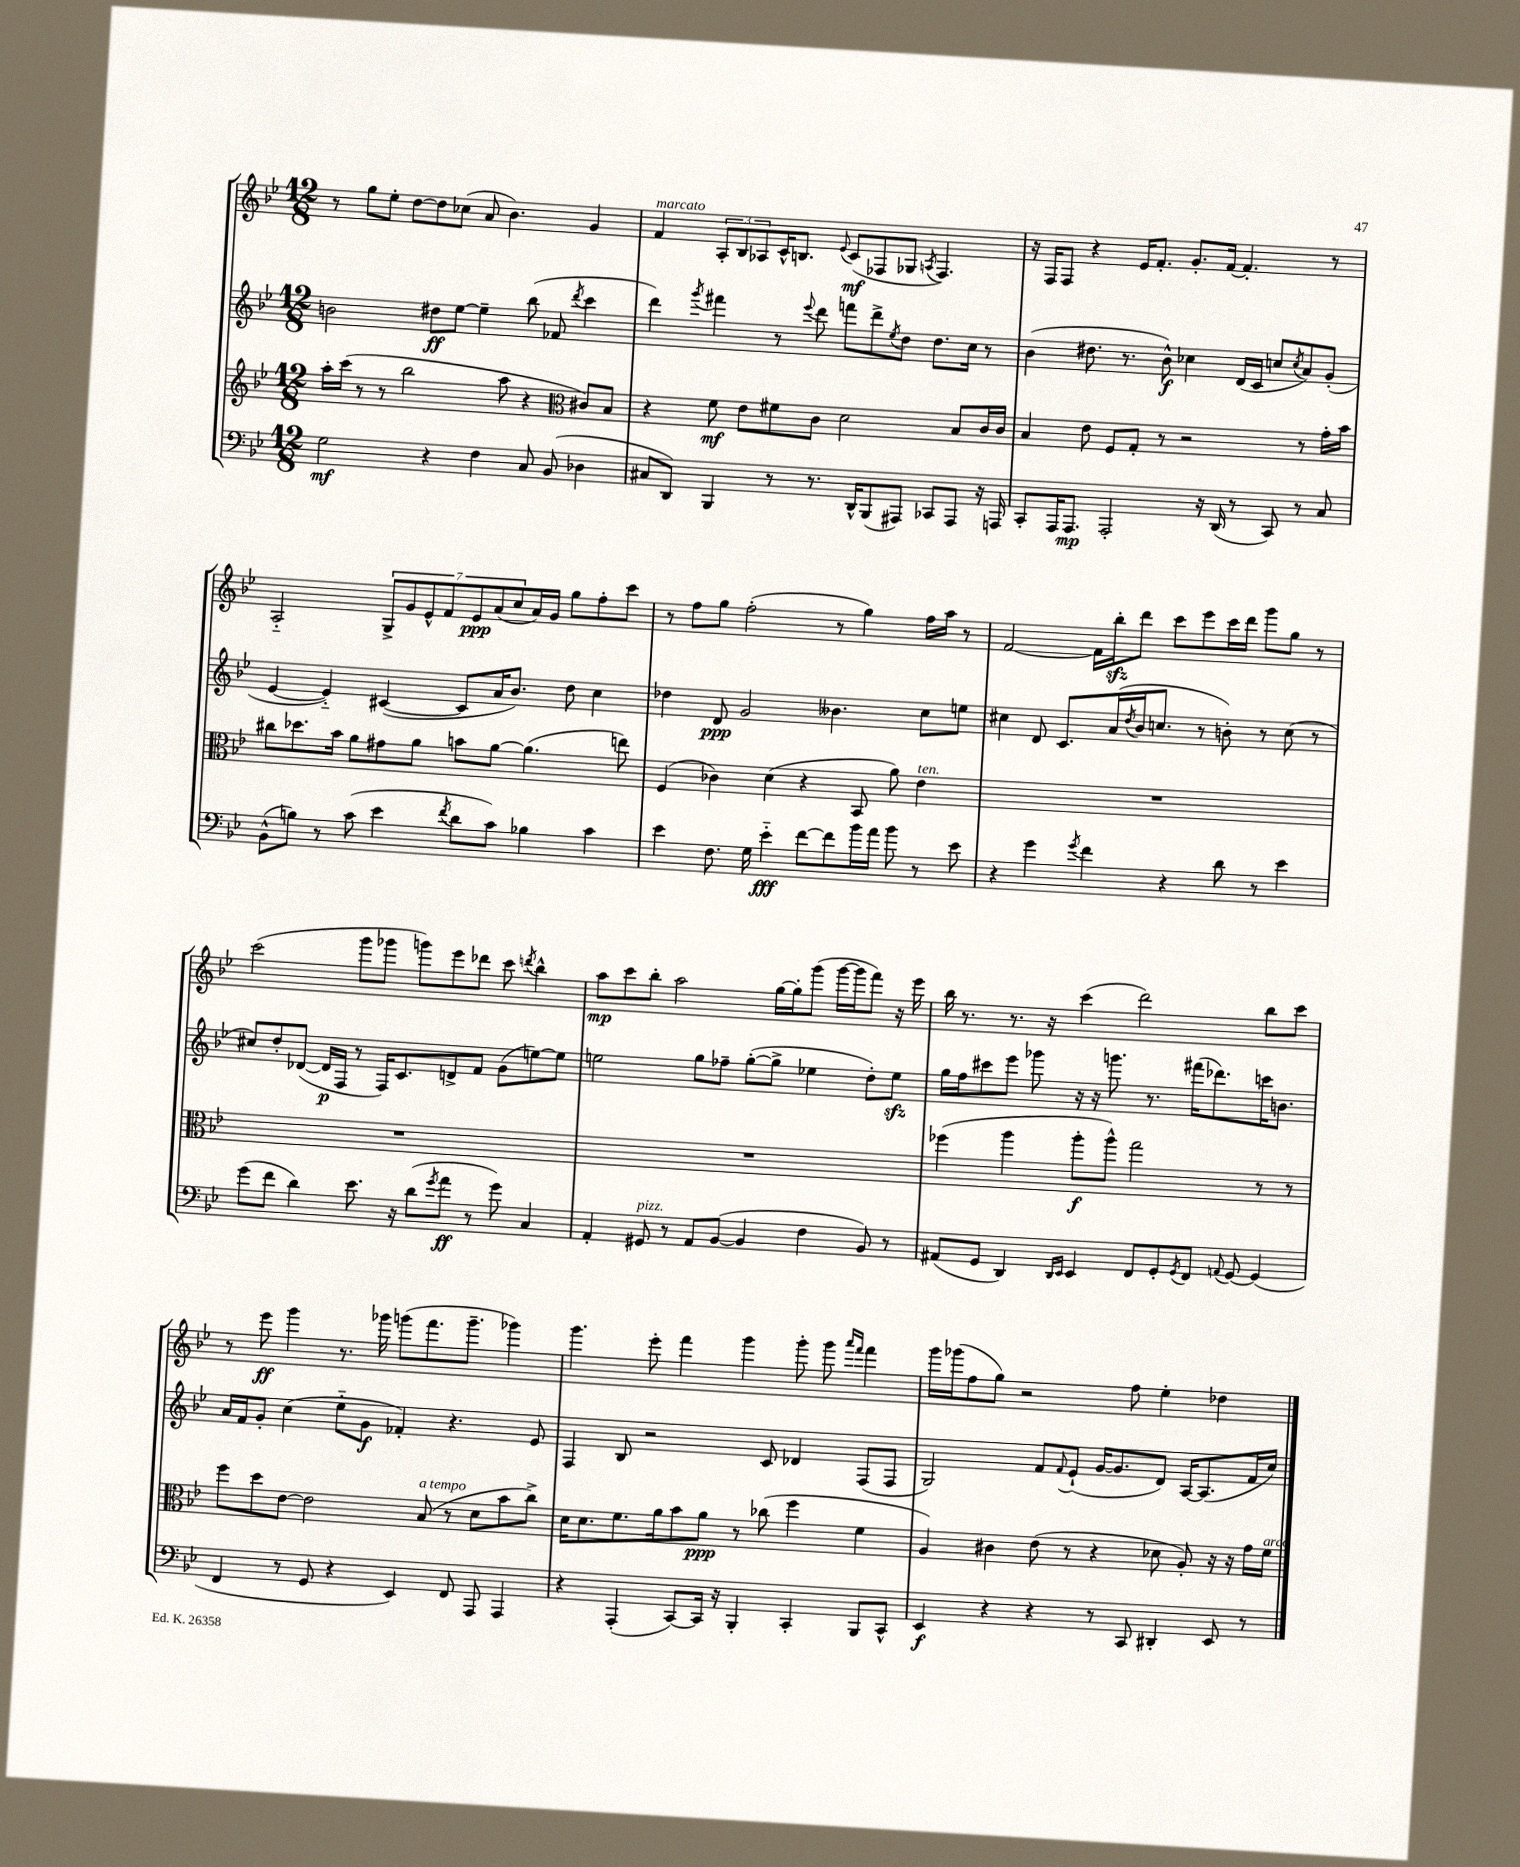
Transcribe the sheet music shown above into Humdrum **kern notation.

**kern	**dynam	**kern	**dynam	**kern	**dynam	**kern	**dynam
*part4	*part4	*part3	*part3	*part2	*part2	*part1	*part1
*staff4	*staff4	*staff3	*staff3	*staff2	*staff2	*staff1	*staff1
*clefF4	*	*clefG2	*	*clefG2	*	*clefG2	*
*k[b-e-]	*	*k[b-e-]	*	*k[b-e-]	*	*k[b-e-]	*
*M12/8	*	*M12/8	*	*M12/8	*	*M12/8	*
=22	=22	=22	=22	=22	=22	=22	=22
2G\	mf	16aa'\LL	.	2bn\	.	8r	.
.	.	(16ccc\JJ	.	.	.	.	.
.	.	8r	.	.	.	8gg\L	.
.	.	8r	.	.	.	8ee-'\J	.
.	.	2bb-\	.	.	.	[8dd\L	.
4r	.	.	.	8dd#X\L	ff	8dd\]	.
.	.	.	.	[8ee-\J	.	(8cc-X\J	.
4F\	.	.	.	4ee-~\]	.	8a/	.
.	.	8aa\	.	.	.	4.b-\)	.
8C/	.	4r	.	(8bb-\	.	.	.
(8BB-/	.	.	.	8f-X/	.	.	.
*	*	*clefC3	*	*	*	*	*
.	.	.	.	8qddd/	.	.	.
4D-X\	.	8c#X/L)	.	4ccc\	.	4g/	.
.	.	8B-/J	.	.	.	.	.
=23	=23	=23	=23	=23	=23	=23	=23
!	!	!	!	!	!	!LO:TX:a:i:t=marcato	!
8C#X/L	.	4r	.	4ddd\)	.	4f/	.
8DD/J)	.	.	.	.	.	.	.
.	.	.	.	8qggg/	.	.	.
4BBB-/	.	8f\	mf	4fff#X\	.	12A'/L	.
.	.	.	.	.	.	12B-/	.
.	.	8e-\L	.	.	.	.	.
.	.	.	.	.	.	12A-X/	.
8r	.	8f#X\	.	8r	.	16c^^/K	.
.	.	.	.	.	.	8.Bn/J	.
.	.	.	.	8qqeee-/	.	.	.
8.r	.	8c\J	.	8ddd\	.	.	.
.	.	.	.	.	.	8qqe-/	.
.	.	2d\	.	8fffn\L	.	(8c/L	mf
16DD^^/KL	.	.	.	.	.	.	.
(8BBB-/	.	.	.	8ddd^\	.	8F-X/	.
.	.	.	.	8qee-/	.	.	.
8AAA#X/J)	.	.	.	8dd\J	.	8G-X/J	.
.	.	.	.	.	.	8qAn/	.
8CC-X/L	.	.	.	8.dd\L	.	4.F-/)	.
8AAA#/J	.	8B-/L	.	.	.	.	.
.	.	.	.	16cc\Jk	.	.	.
16r	.	16c/L	.	8r	.	.	.
16AAAn/	.	16c/JJ	.	.	.	.	.
=24	=24	=24	=24	=24	=24	=24	=24
8CC'/L	.	4B-/	.	(4b-\	.	16r	.
.	.	.	.	.	.	16F/KL	.
16AAA/K	.	.	.	.	.	8F/J	.
8.AAA/J	mp	.	.	.	.	.	.
.	.	8e-\	.	8.dd#X\	.	4r	.
2AAA'/	.	8F/L	.	.	.	.	.
.	.	.	.	8.r	.	.	.
.	.	8G'/J	.	.	.	16e-/KL	.
.	.	.	.	.	.	8.f'/J	.
.	.	8r	.	8b-^^\)	f	.	.
.	.	2r	.	4cc-X\	.	8.g'/L	.
16r	.	.	.	.	.	.	.
(16DD/	.	.	.	.	.	[16f/Jk	.
8r	.	.	.	(16d/LL	.	4.f'/]	.
.	.	.	.	16c/JJ	.	.	.
8CC/)	.	.	.	8ccn/L	.	.	.
.	.	.	.	8qcc/	.	.	.
8r	.	8r	.	8a/)	.	.	.
8C/	.	16g'\LL	.	(8g'/J	.	8r	.
.	.	16b-\JJ	.	.	.	.	.
!!LO:LB:g=z
=25	=25	=25	=25	=25	=25	=25	=25
(8BB-^^\L	.	8cc#X\L	.	[4e-/	.	2A/	.
8Bn\J)	.	8.dd-X\	.	.	.	.	.
8r	.	.	.	4e-/])	.	.	.
.	.	16b-\Jk	.	.	.	.	.
(8c\	.	8a\L	.	.	.	.	.
4e-\	.	8g#X\	.	([4c#X/	.	14G^/L	.
.	.	.	.	.	.	14g/	.
.	.	8a\J	.	.	.	.	.
.	.	.	.	.	.	14e-^^/	.
.	.	.	.	.	.	14f/	.
8qf/	.	.	.	.	.	.	.
8d\L	.	8bn\L	.	8c#/L]	.	.	.
.	.	.	.	.	.	14e-/	ppp
.	.	.	.	.	.	(14a/	.
8c\J)	.	[8a\J	.	16a/K	.	.	.
.	.	.	.	.	.	14cc/	.
.	.	.	.	8.b-/J)	.	.	.
4B-X\	.	(4.a\]	.	.	.	16a/L)	.
.	.	.	.	.	.	16g/JJ	.
.	.	.	.	8dd\	.	8gg\L	.
4c\	.	.	.	4cc\	.	8ff'\	.
.	.	8een\)	.	.	.	8ccc\J	.
=26	=26	=26	=26	=26	=26	=26	=26
4e-\	.	(4F/	.	4dd-X\	.	8r	.
.	.	.	.	.	.	8ff\L	.
8.F\	.	4c-X\)	.	8d/	ppp	8gg\J	.
.	.	.	.	2g/	.	(2ff'\	.
16G\	.	.	.	.	.	.	.
4e-\	fff	(4d\	.	.	.	.	.
[8f\L	.	4r	.	.	.	.	.
8f\]	.	.	.	4.b--X\	.	8r	.
16b-\L	.	8BB-/	.	.	.	4gg\)	.
16a\JJ	.	.	.	.	.	.	.
8b-\	.	8a\)	.	.	.	.	.
!	!	!LO:TX:a:i:t=ten.	!	!	!	!	!
8r	.	4e-\	.	8cc\L	.	16ff\LL	.
.	.	.	.	.	.	16aa\JJ	.
8e-\	.	.	.	8een\J	.	8r	.
=27	=27	=27	=27	=27	=27	=27	=27
4r	.	1.r	.	4cc#X\	.	[2f/	.
4g\	.	.	.	8d/	.	.	.
.	.	.	.	8.c/L	.	.	.
8qg/	.	.	.	.	.	.	.
4f\	.	.	.	.	.	16f\LL]	.
.	.	.	.	(16a/L	.	16bb-zz'\J	.
.	.	.	.	8qdd/	.	.	.
.	.	.	.	16b-/J	.	8ddd\J	.
.	.	.	.	8.ccn/J	.	.	.
4r	.	.	.	.	.	8ccc\L	.
.	.	.	.	8r	.	8eee-\	.
8d\	.	.	.	8bn'\)	.	16ccc\L	.
.	.	.	.	.	.	16ddd\JJ	.
8r	.	.	.	8r	.	8ggg\L	.
4e-\	.	.	.	(8cc\	.	8gg\J	.
.	.	.	.	8r	.	8r	.
!!LO:LB:g=z
=28	=28	=28	=28	=28	=28	=28	=28
(8g\L	.	1.r	.	8cc#X/L)	.	(2ccc\	.
8f\J	.	.	.	8dd'/	.	.	.
4d\)	.	.	.	([8d-X/J	.	.	.
.	.	.	.	16d-/LL]	p	.	.
.	.	.	.	16F/JJ	.	.	.
8.e-\	.	.	.	8r	.	8ggg\L	.
.	.	.	.	16F/KL)	.	8ggg-X\J	.
16r	.	.	.	8.c/	.	.	.
(8d\L	.	.	.	.	.	8gggn\L)	.
8qg/	.	.	.	.	.	.	.
8a\J	ff	.	.	8dn^/	.	8eee-\	.
8r	.	.	.	8f/J	.	8ddd-X\J	.
8g\)	.	.	.	(8g\L	.	8ccc\	.
.	.	.	.	.	.	8qdddn/	.
4C/	.	.	.	[8een\)	.	4bb-^^\	.
.	.	.	.	8ee\J]	.	.	.
=29	=29	=29	=29	=29	=29	=29	=29
4AA'/	.	1.r	.	2een\	.	8aa\L	mp
.	.	.	.	.	.	8ccc\	.
!LO:TX:a:i:t=pizz.	!	!	!	!	!	!	!
8GG#X/	.	.	.	.	.	8bb-'\J	.
8r	.	.	.	.	.	2aa\	.
8AA/L	.	.	.	8gg\L	.	.	.
([8BB-/J	.	.	.	8ff-X~\J	.	.	.
4BB-/]	.	.	.	([8gg'\L	.	.	.
.	.	.	.	8gg^\J]	.	[16gg\LL	.
.	.	.	.	.	.	16gg'\J]	.
4F\	.	.	.	4ee-X\	.	(8ggg\J	.
.	.	.	.	.	.	[16ggg\LL	.
.	.	.	.	.	.	16ggg\J]	.
8BB-/)	.	.	.	8dd'\L)	.	8fff\J)	.
8r	.	.	.	8ee-zz\J	.	16r	.
.	.	.	.	.	.	16eee-\	.
=30	=30	=30	=30	=30	=30	=30	=30
(8AA#X/L	.	(4ff-X\	.	16gg\LL	.	16bb-\	.
.	.	.	.	16ff\J	.	8.r	.
8GG/J	.	.	.	8ccc#X\	.	.	.
4DD/)	.	4aa\	.	8eee-\J	.	8.r	.
.	.	.	.	8ggg-X\	.	.	.
.	.	.	.	.	.	16r	.
16qqDD/LL	.	.	.	.	.	.	.
16qqEE-/JJ	.	.	.	.	.	.	.
4EE-/	.	8aa'\L	f	16r	.	(4ccc\	.
.	.	.	.	16r	.	.	.
.	.	8aa^^\J)	.	8.gggn\	.	.	.
8FF/L	.	2gg\	.	.	.	2ddd\)	.
.	.	.	.	8.r	.	.	.
8GG'/	.	.	.	.	.	.	.
8qGG/	.	.	.	.	.	.	.
8FF/J	.	.	.	(16fff#X\KL	.	.	.
.	.	.	.	8.ddd-X\)	.	.	.
8qqAAn/	.	.	.	.	.	.	.
[8GG/	.	.	.	.	.	.	.
(4GG/]	.	8r	.	16cccn\K	.	8bb-\L	.
.	.	.	.	8.bn\J	.	.	.
.	.	8r	.	.	.	8ccc\J	.
!!LO:LB:g=z
=31	=31	=31	=31	=31	=31	=31	=31
4FF/	.	8ff\L	.	16a/LL	.	8r	.
.	.	.	.	16f/J	.	.	.
.	.	8dd\	.	8g'/J	.	8eee-\	ff
8r	.	[8e-\J	.	(4cc\	.	4ggg\	.
8GG/	.	2e-\]	.	.	.	.	.
4r	.	.	.	8ee-\L	.	8.r	.
.	.	.	.	8g\J	f	.	.
.	.	.	.	.	.	16ggg-X\	.
4EE-/)	.	.	.	4f-X'/)	.	(8gggn\L	.
!	!	!LO:TX:a:i:t=a tempo	!	!	!	!	!
.	.	(8B-/	.	.	.	8.fff\	.
8FF/	.	8r	.	4.r	.	.	.
.	.	.	.	.	.	8.ggg~\J	.
8AAA/	.	8d\L	.	.	.	.	.
4AAA/	.	8b-\	.	.	.	4ggg-X\)	.
.	.	8cc^\J)	.	8e-/	.	.	.
=32	=32	=32	=32	=32	=32	=32	=32
4r	.	16d\KL	.	4F/	.	4.ggg\	.
.	.	8.d\	.	.	.	.	.
(4AAA'/	.	8.f\	.	8B-/	.	.	.
.	.	.	.	2r	.	8eee-'\	.
.	.	16a\k	.	.	.	.	.
[8CC/L)	.	8b-\	.	.	.	4fff\	.
16CC/Jk]	.	8a\J	ppp	.	.	.	.
16r	.	.	.	.	.	.	.
4BBB-'/	.	8r	.	.	.	4ggg\	.
.	.	(8cc-X\	.	8c/	.	.	.
4CC'/	.	4ff\	.	4d-X/	.	8ggg'\	.
.	.	.	.	.	.	8ggg\	.
.	.	.	.	.	.	16qqaaa/LL	.
.	.	.	.	.	.	16qqfff/JJ	.
8BBB-/L	.	4f\	.	(8F/L	.	4fff\	.
8CC^^/J	.	.	.	8F/J	.	.	.
=33	=33	=33	=33	=33	=33	=33	=33
4EE-/	f	4A/)	.	2G/)	.	16ggg\LL	.
.	.	.	.	.	.	(16ggg-X\J	.
.	.	.	.	.	.	8ff\	.
4r	.	4c#X\	.	.	.	8gg\J)	.
.	.	.	.	.	.	2r	.
4r	.	(8e-\	.	8f/L	.	.	.
.	.	.	.	8qqf/	.	.	.
.	.	8r	.	(8e-`/J	.	.	.
8r	.	4r	.	[16g/KL	.	.	.
.	.	.	.	8.g/]	.	.	.
8CC/	.	.	.	.	.	8ff\	.
4DD#X'/	.	8d-X\	.	8d/J)	.	4ee-'\	.
.	.	8A'/)	.	[16A/KL	.	.	.
.	.	.	.	(8.A/]	.	.	.
8EE-/	.	16r	.	.	.	4dd-X\	.
.	.	16r	.	.	.	.	.
8r	.	16g\LL	.	16f/L	.	.	.
!	!	!LO:TX:a:i:t=arco	!	!	!	!	!
.	.	16f\JJ	.	16cc/JJ)	.	.	.
==	==	==	==	==	==	==	==
*-	*-	*-	*-	*-	*-	*-	*-
